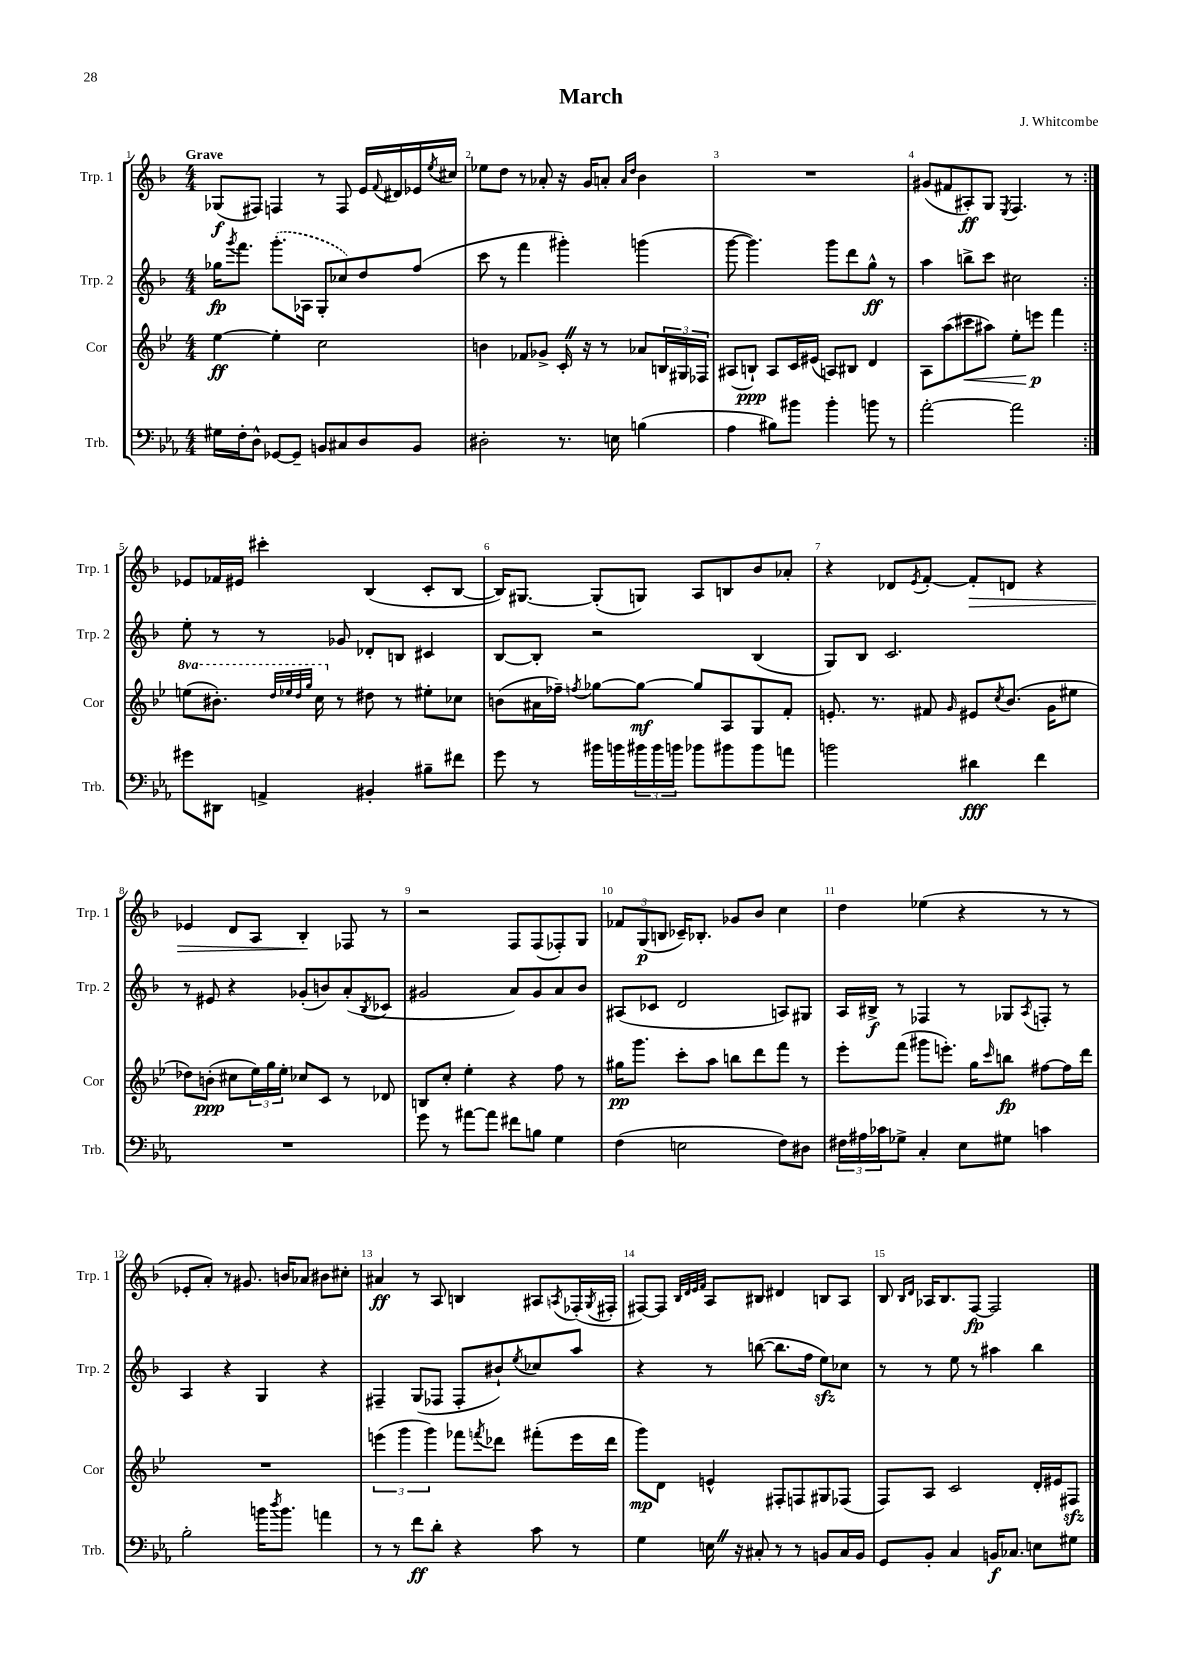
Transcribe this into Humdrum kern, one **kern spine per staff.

**kern	**dynam	**kern	**dynam	**kern	**dynam	**kern	**dynam
*part4	*part4	*part3	*part3	*part2	*part2	*part1	*part1
*staff4	*staff4	*staff3	*staff3	*staff2	*staff2	*staff1	*staff1
*I"Trb.	*	*I"Cor	*	*I"Trp. 2	*	*I"Trp. 1	*
*I'Trb.	*	*I'Cor	*	*I'Trp. 2	*	*I'Trp. 1	*
*clefF4	*	*clefG2	*	*clefG2	*	*clefG2	*
*k[b-e-a-]	*	*k[b-e-]	*	*k[b-]	*	*k[b-]	*
*M4/4	*	*M4/4	*	*M4/4	*	*M4/4	*
=1	=1	=1	=1	=1	=1	=1	=1
!	!	!	!	!	!	!LO:TX:a:B:t=Grave	!
16G#X\LL	.	[4ee-\	ff	16gg-X\KL	fp	(8G-X/L	f
.	.	.	.	8qggg/	.	.	.
16F'\J	.	.	.	8.fff\J	.	.	.
8D^^\J	.	.	.	.	.	8F#X/J)	.
[8GG-X/L	.	4ee-'\]	.	(8.ggg'\L	.	4Fn/	.
8GG-~/J]	.	.	.	.	.	.	.
.	.	.	.	16A-X\Jk	.	.	.
8BBn/L	.	2cc\	.	8G'/L	.	8r	.
8C#X/	.	.	.	8cc-X/)	.	8F/	.
8D/	.	.	.	8dd/	.	16e/LL	.
.	.	.	.	.	.	8qqf/	.
.	.	.	.	.	.	16d#X/	.
8BB/J	.	.	.	(8ff/J	.	16e-X/	.
.	.	.	.	.	.	8qee/	.
.	.	.	.	.	.	16cc#X/JJ	.
=2	=2	=2	=2	=2	=2	=2	=2
2D#X'\	.	4bn\	.	8ccc\	.	8ee-X\L	.
.	.	.	.	8r	.	8dd\J	.
.	.	8f-X/L	.	4fff\	.	8r	.
.	.	8g-X^/J	.	.	.	8a-X'/	.
8.r	.	16c'Z/	.	4ggg#X'\)	.	16r	.
.	.	16r	.	.	.	16g/KL	.
.	.	8r	.	.	.	8an'/J	.
16En\	.	.	.	.	.	.	.
.	.	.	.	.	.	16qqa/LL	.
.	.	.	.	.	.	16qqdd/JJ	.
(4Bn\	.	8a-X/L	.	(4gggn\	.	4b-\	.
.	.	24Bn/L	.	.	.	.	.
.	.	24G#X/	.	.	.	.	.
.	.	24F-X/JJ	.	.	.	.	.
=3	=3	=3	=3	=3	=3	=3	=3
4A-\	.	(8A#X/L	.	[8ggg\	.	1r	.
.	.	8Bn`/J)	ppp	4.ggg\])	.	.	.
8B#X\L)	.	8A#/L	.	.	.	.	.
8b#X\J	.	16c/L	.	.	.	.	.
.	.	(16e#X/JJ	.	.	.	.	.
4b#'\	.	8An/L)	.	8ggg\L	.	.	.
.	.	8B#X/J	.	8ddd\	.	.	.
8bn\	.	4d/	.	8gg^^\J	ff	.	.
8r	.	.	.	8r	.	.	.
=4	=4	=4	=4	=4	=4	=4	=4
[2a-'\	.	8A\L	.	4aa\	.	(8g#X/L	.
.	.	(8aa\	.	.	.	8f#X/	.
!	!	!	!LO:HP:b	!	!	!	!
.	.	8ccc#X\	<	8bbn^\L	.	8A#X'/)	ff
.	.	8aa#X\J)	.	8ccc\J	.	8G/J	.
.	.	.	.	.	.	8qE/	.
2a-\]	.	8ee-'\L	.	2cc#X\	.	4.F/	.
.	.	8eeen\J	p	.	.	.	.
.	.	4fff\	[	.	.	.	.
.	.	.	.	.	.	8r	.
!!LO:LB:g=z
=5:|!	=5:|!	=5:|!	=5:|!	=5:|!	=5:|!	=5:|!	=5:|!
*	*	*8va	*	*	*	*	*
8g#X\L	.	(8eeen\L	.	8ee'\	.	8e-X/L	.
8DD#X\J	.	8.bb#X'\J)	.	8r	.	16f-X/L	.
.	.	.	.	.	.	16e#X/JJ	.
4AAn^/	.	.	.	8r	.	4ccc#X'\	.
.	.	32qqddd/LLL	.	.	.	.	.
.	.	32qqeee-X/	.	.	.	.	.
.	.	32qqddd/	.	.	.	.	.
.	.	32qqggg/JJJ	.	.	.	.	.
.	.	16ccc\	.	.	.	.	.
*	*	*X8va	*	*	*	*	*
.	.	8r	.	8g-X/	.	.	.
4BB#X'/	.	8dd#X\	.	8d-X'/L	.	(4B-/	.
.	.	8r	.	8Bn/J	.	.	.
8B#X~\L	.	8ee#X'\L	.	4c#X/	.	8c'/L	.
8f#X\J	.	8cc-X\J	.	.	.	[8B-/J	.
=6	=6	=6	=6	=6	=6	=6	=6
8g\	.	(8bn\L	.	[8B-/L	.	16B-/KL])	.
.	.	.	.	.	.	[8.G#X/J	.
8r	.	16a#X\L	.	8B-'/J]	.	.	.
.	.	16ff-X~\JJ)	.	.	.	.	.
.	.	8qffn/	.	.	.	.	.
16b#X\LL	.	[8gg-X\L	.	2r	.	(8G#'/L]	.
16bn\	.	.	.	.	.	.	.
24b#X\	.	8gg-\J_	mf	.	.	8Gn/J)	.
24b#\	.	.	.	.	.	.	.
24bn\JJ	.	.	.	.	.	.	.
8b-X\L	.	8gg-/L]	.	.	.	8A/L	.
8b#X\	.	8A/	.	.	.	8Bn/	.
8b#\	.	8G/	.	(4B-/	.	8b-/	.
8an\J	.	8f'/J	.	.	.	8a-X'/J	.
=7	=7	=7	=7	=7	=7	=7	=7
2bn\	.	8.en'/	.	8G/L)	.	4r	.
.	.	.	.	8B-/J	.	.	.
.	.	8.r	.	.	.	.	.
.	.	.	.	2.c/	.	8d-X/L	.
.	.	.	.	.	.	8qe/	.
.	.	8f#X/	.	.	.	[8f'/J	.
.	.	16qqg/	.	.	.	.	.
!	!	!	!	!	!	!	!LO:HP:b
4d#X\	fff	8e#X/L	.	.	.	8f'/L]	>
.	.	8qcc/	.	.	.	.	.
.	.	(8.b-/J	.	.	.	8dn/J	.
4f\	.	.	.	.	.	4r	.
.	.	16g\KL	.	.	.	.	.
.	.	8ee#X\J	.	.	.	.	.
!!LO:LB:g=z
=8	=8	=8	=8	=8	=8	=8	=8
1r	.	8dd-X\L)	.	8r	.	4e-X/	.
.	.	(8bn'\J	ppp	8e#X/	.	.	.
.	.	8cc#X\L	.	4r	.	8d/L	.
.	.	24ee-\L)	.	.	.	8A/J	.
.	.	24gg\	.	.	.	.	.
.	.	24ee-'\JJ	.	.	.	.	.
.	.	8cc-X/L	.	(8g-X'/L	.	4B-'/	.
.	.	8c/J	.	8bn/)	.	.	.
.	.	8r	.	(8a'/	.	8F-X/	]
.	.	.	.	8qB-/	.	.	.
.	.	8d-X/	.	8c-X/J	.	8r	.
=9	=9	=9	=9	=9	=9	=9	=9
8g\	.	8Bn/L	.	2g#X/	.	2r	.
8r	.	8cc'/J	.	.	.	.	.
[8a#X\L	.	4ee-'\	.	.	.	.	.
8a#\J]	.	.	.	.	.	.	.
8f#X\L	.	4r	.	8a/L)	.	8F/L	.
8Bn\J	.	.	.	8g#/	.	(8F/	.
4G\	.	8ff\	.	8a/	.	8F-X'/)	.
.	.	8r	.	8b-/J	.	8G/J	.
=10	=10	=10	=10	=10	=10	=10	=10
(4F\	.	16gg#X\KL	pp	(8A#X/L	.	12f-X/L	.
.	.	8.ggg\J	.	.	.	.	.
.	.	.	.	.	.	(12G/	p
.	.	.	.	8c-X/J	.	.	.
.	.	.	.	.	.	12Bn/J	.
2En\	.	8ccc'\L	.	2d/	.	16c-X~/KL)	.
.	.	.	.	.	.	8.B-X'/J	.
.	.	8aa\J	.	.	.	.	.
.	.	8bbn\L	.	.	.	8g-X/L	.
.	.	8ddd\	.	.	.	8b-/J	.
8F\L)	.	8fff\J	.	8An/L)	.	4cc\	.
8D#X\J	.	8r	.	8G#X/J	.	.	.
=11	=11	=11	=11	=11	=11	=11	=11
24F#X\LL	.	8eee-'\L	.	16A/LL	.	4dd\	.
24A#X\	.	.	.	.	.	.	.
.	.	.	.	16B#X^/JJ	f	.	.
24c-X\J	.	.	.	.	.	.	.
8G-X^\J	.	(8fff\J	.	8r	.	.	.
4C'/	.	8ggg#X\L	.	4F-X/	.	(4ee-X\	.
.	.	8.eeen'\J)	.	.	.	.	.
8E-\L	.	.	.	8r	.	4r	.
.	.	16gg\KL	.	.	.	.	.
.	.	16qqccc/	.	.	.	.	.
8G#X\J	.	8bbn\J	fp	8G-X/L	.	.	.
.	.	.	.	8qA/	.	.	.
4cn\	.	[8ff#X\L	.	8Fn'/J	.	8r	.
.	.	16ff#\L]	.	8r	.	8r	.
.	.	16ddd\JJ	.	.	.	.	.
!!LO:LB:g=z
=12	=12	=12	=12	=12	=12	=12	=12
2B-'\	.	1r	.	4A/	.	8e-X'/L	.
.	.	.	.	.	.	8a'/J)	.
.	.	.	.	4r	.	8r	.
.	.	.	.	.	.	8.g#X/	.
16bn\KL	.	.	.	4G/	.	.	.
8qdd/	.	.	.	.	.	.	.
8.b\J	.	.	.	.	.	16bn/KL	.
.	.	.	.	.	.	8a-X/J	.
4an\	.	.	.	4r	.	8b#X\L	.
.	.	.	.	.	.	8cc#X'\J	.
=13	=13	=13	=13	=13	=13	=13	=13
8r	.	(6eeen\	.	4F#X~/	.	4a#X/	ff
8r	.	.	.	.	.	.	.
.	.	6ggg\	.	.	.	.	.
8f\L	ff	.	.	(8G/L	.	8r	.
.	.	6ggg\)	.	.	.	.	.
8d'\J	.	.	.	8F-X/J	.	8A/	.
4r	.	8fff-X\L	.	8F-'/L	.	4Bn/	.
.	.	8qfffn/	.	.	.	.	.
.	.	8ddd-X\J	.	8b#X`/)	.	.	.
.	.	.	.	8qee/	.	.	.
8c\	.	(8fff#X'\L	.	8cc-X/	.	8A#X/L	.
.	.	.	.	.	.	8qAn/	.
8r	.	16eee\L	.	8aa/J	.	(16F-X'/L	.
.	.	.	.	.	.	8qG/	.
.	.	16ddd-\JJ	.	.	.	16F#X'/JJ	.
=14	=14	=14	=14	=14	=14	=14	=14
4G\	.	8ggg\L)	mp	4r	.	[8F#X/L)	.
.	.	8d\J	.	.	.	8F#/J]	.
.	.	.	.	.	.	32qqB-/LLL	.
.	.	.	.	.	.	32qqd/	.
.	.	.	.	.	.	32qqe/	.
.	.	.	.	.	.	32qqf/JJJ	.
16EnZ\	.	4en^^/	.	8r	.	8A/L	.
16r	.	.	.	.	.	.	.
8C#X'/	.	.	.	([8bbn\	.	8B#X/J	.
8r	.	8F#X'/L	.	8.bb\L]	.	4d#X/	.
8r	.	8Fn/	.	.	.	.	.
.	.	.	.	16ff\Jk	.	.	.
8BBn/L	.	8G#X/	.	8eezz\L)	.	8Bn/L	.
16C#/L	.	(8F-X/J	.	8cc-X\J	.	8A/J	.
16BB/JJ	.	.	.	.	.	.	.
=15	=15	=15	=15	=15	=15	=15	=15
8GG/L	.	8F/L)	.	8r	.	8B-/	.
.	.	.	.	.	.	16qqB-/LL	.
.	.	.	.	.	.	16qqd/JJ	.
8BB-'/J	.	8A/J	.	8r	.	16A-X/KL	.
.	.	.	.	.	.	8.B-/	.
4C/	.	2c/	.	8ee\	.	.	.
.	.	.	.	8r	.	[8F/J	fp
16BBn/KL	f	.	.	4aa#X\	.	2F/]	.
8.C-X/J	.	.	.	.	.	.	.
8En\L	.	16d'/LL	.	4bb-\	.	.	.
.	.	16e#X/J	.	.	.	.	.
8G#X\J	.	8F#Xzz/J	.	.	.	.	.
==	==	==	==	==	==	==	==
*-	*-	*-	*-	*-	*-	*-	*-
